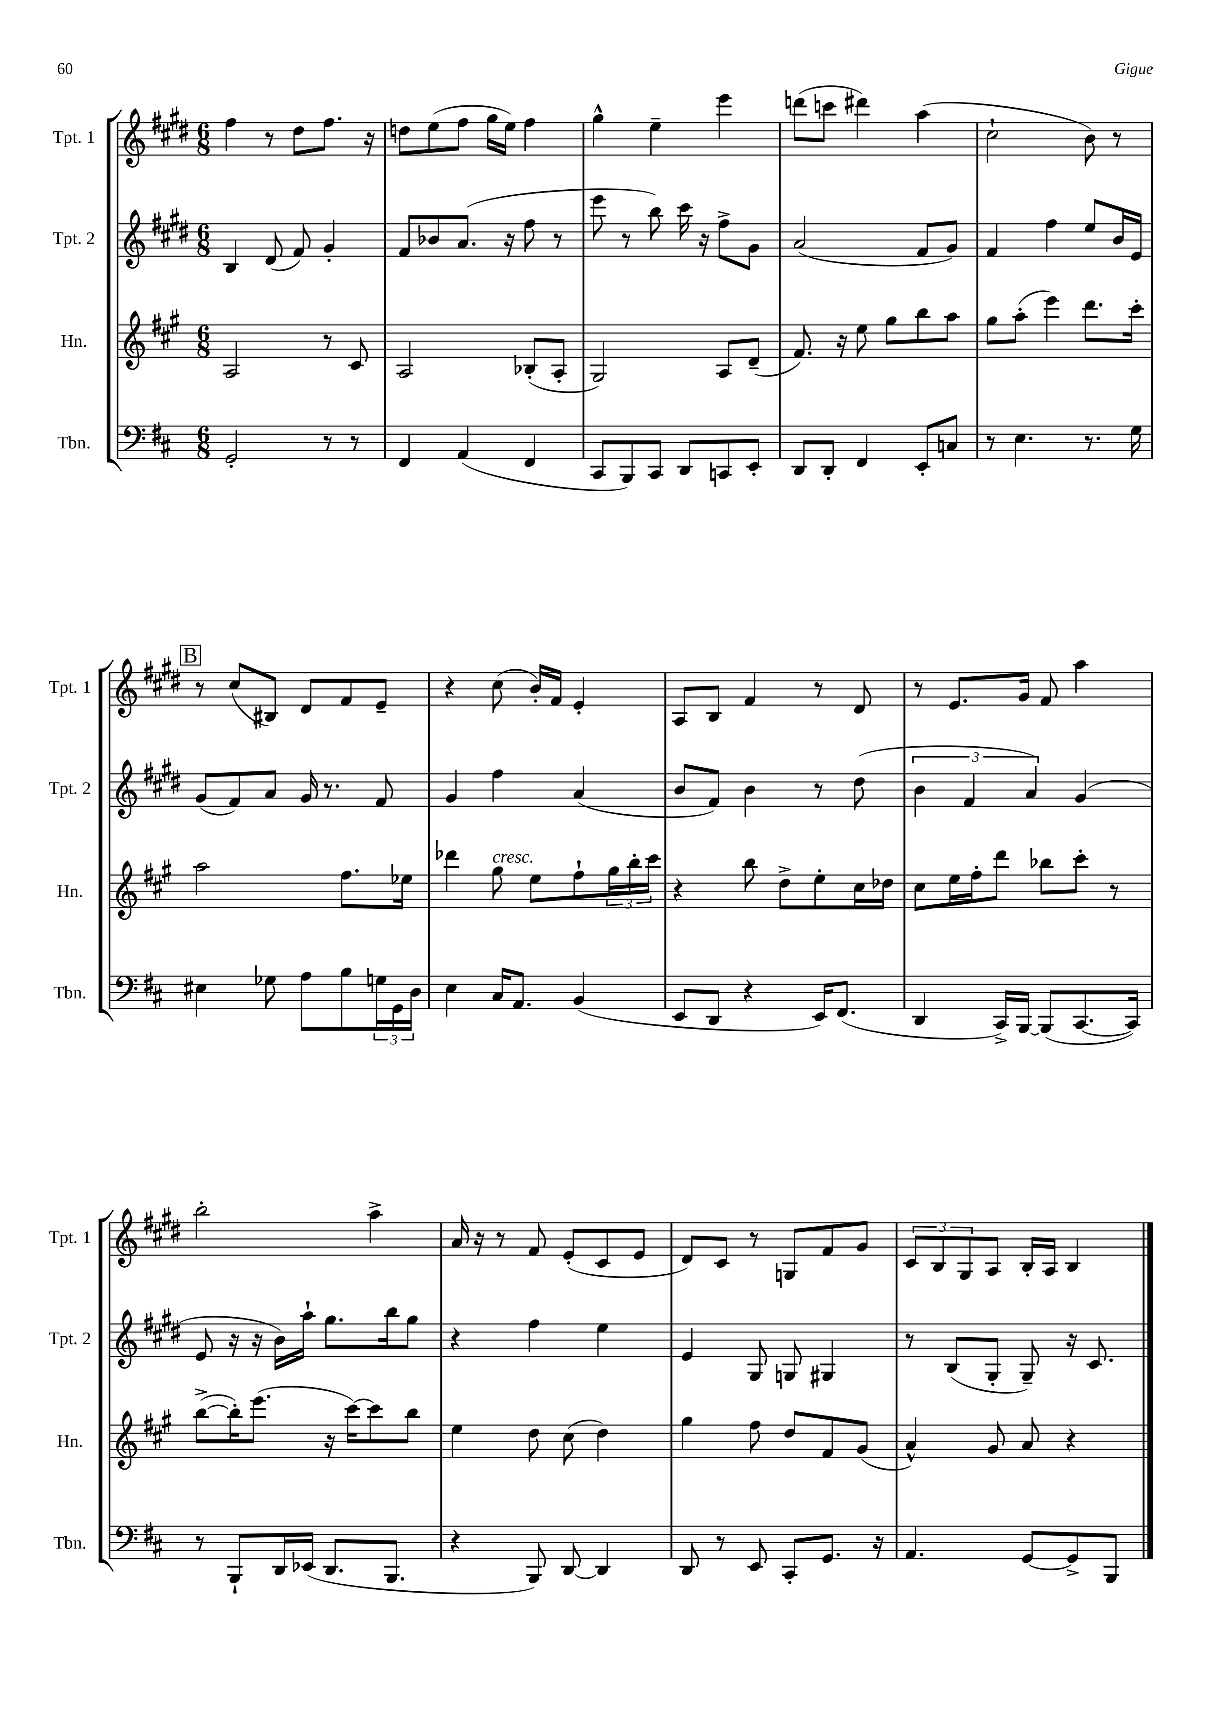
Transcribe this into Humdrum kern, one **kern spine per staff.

**kern	**kern	**kern	**kern
*staff4	*staff3	*staff2	*staff1
*clefF4	*clefG2	*clefG2	*clefG2
*k[f#c#]	*k[f#c#g#]	*k[f#c#g#d#]	*k[f#c#g#d#]
*M6/8	*M6/8	*M6/8	*M6/8
2GG'/	2A/	4B/	4ff#\
.	.	(8d#/	8r
.	.	8f#/)	8dd#\L
8r	8r	4g#'/	8.ff#\J
8r	8c#/	.	.
.	.	.	16r
=	=	=	=
4FF#/	2A/	8f#/L	8dd\L
.	.	8b-/	(8ee\
(4AA/	.	(8.a/J	8ff#\J
.	.	.	16gg#\LL
.	.	16r	16ee\JJ)
4FF#/	(8B-'/L	8ff#\	4ff#\
.	8A'/J	8r	.
=	=	=	=
8CC#/L	2G#/)	8eee\	4gg#^^\
8BBB/)	.	8r	.
8CC#/J	.	8bb\)	4ee~\
8DD/L	.	16ccc#\	.
.	.	16r	.
8CC/	8A/L	8ff#^\L	4eee\
8EE'/J	(8d~/J	8g#\J	.
=	=	=	=
8DD/L	8.f#/)	(2a/	(8ddd\L
8DD'/J	.	.	8ccc\J
.	16r	.	.
4FF#/	8ee\	.	4ddd#\)
.	8gg#\L	.	.
8EE'/L	8bb\	8f#/L	(4aa\
8C/J	8aa\J	8g#/J)	.
=	=	=	=
8r	8gg#\L	4f#/	2cc#`\
4.E\	(8aa'\J	.	.
.	4eee\)	4ff#\	.
8.r	8.ddd\L	8ee/L	8b\)
.	.	16b/L	8r
16G\	16ccc#'\Jk	16e/JJ	.
=	=	=	=
4E#\	2aa\	(8g#/L	8r
.	.	8f#/)	(8cc#/L
8G-\	.	8a/J	8B#/J)
8A\L	.	16g#/	8d#/L
.	.	8.r	.
8B\	8.ff#\L	.	8f#/
24G\L	.	8f#/	8e~/J
24GG\	.	.	.
.	16ee-\Jk	.	.
24D\JJ	.	.	.
=	=	=	=
4E\	4ddd-\	4g#/	4r
16C#/LK	8gg#\	4ff#\	(8cc#\
8.AA/J	.	.	.
.	8ee\L	.	16b'/LL)
.	.	.	16f#/JJ
(4BB/	8ff#`\	(4a/	4e'/
.	24gg#\L	.	.
.	24bb'\	.	.
.	24ccc#\JJ	.	.
=	=	=	=
8EE/L	4r	8b/L	8A/L
8DD/J	.	8f#/J)	8B/J
4r	8bb\	4b\	4f#/
.	8dd^\L	.	.
16EE/LK)	8ee'\	8r	8r
(8.FF#/J	.	.	.
.	16cc#\L	(8dd#\	8d#/
.	16dd-\JJ	.	.
=	=	=	=
4DD/	8cc#\L	6b\	8r
.	16ee\L	.	8.e/L
.	.	6f#/	.
.	16ff#'\J	.	.
16CC#^/LL)	8ddd\J	.	.
[16BBB/JJ	.	.	16g#/Jk
.	.	6a/)	.
(8BBB/]L	8bb-\L	.	8f#/
[8.CC#/	8ccc#'\J	(4g#/	4aa\
.	8r	.	.
16CC#/]Jk)	.	.	.
=	=	=	=
8r	([8bb^\L	8e/	2bb'\
8BBB`/L	16bb'\]K)	16r	.
.	(8.eee\J	16r	.
16DD/L	.	16b\LL)	.
(16EE-/JJ	.	16aa`\JJ	.
8.DD/L	16r	8.gg#\L	.
.	[16ccc#\LK)	.	.
.	8ccc#\]	.	4aa^\
8.BBB/J	.	16bb\k	.
.	8bb\J	8gg#\J	.
=	=	=	=
4r	4ee\	4r	16a/
.	.	.	16r
.	.	.	8r
8BBB/)	8dd\	4ff#\	8f#/
[8DD/	(8cc#\	.	(8e'/L
4DD/]	4dd\)	4ee\	8c#/
.	.	.	8e/J
=	=	=	=
8DD/	4gg#\	4e/	8d#/L)
8r	.	.	8c#/J
8EE/	8ff#\	8G#/	8r
8CC#'/L	8dd/L	8G/	8G/L
8.GG/J	8f#/	4G#/	8f#/
.	(8g#/J	.	8g#/J
16r	.	.	.
=	=	=	=
4.AA/	4a^^/)	8r	12c#/L
.	.	.	12B/
.	.	(8B/L	.
.	.	.	12G#/
.	8g#/	8G#'/J	8A/J
[8GG/L	8a/	8G#~/)	16B'/LL
.	.	.	16A/JJ
8GG^/]	4r	16r	4B/
.	.	8.c#/	.
8BBB/J	.	.	.
==	==	==	==
*-	*-	*-	*-
